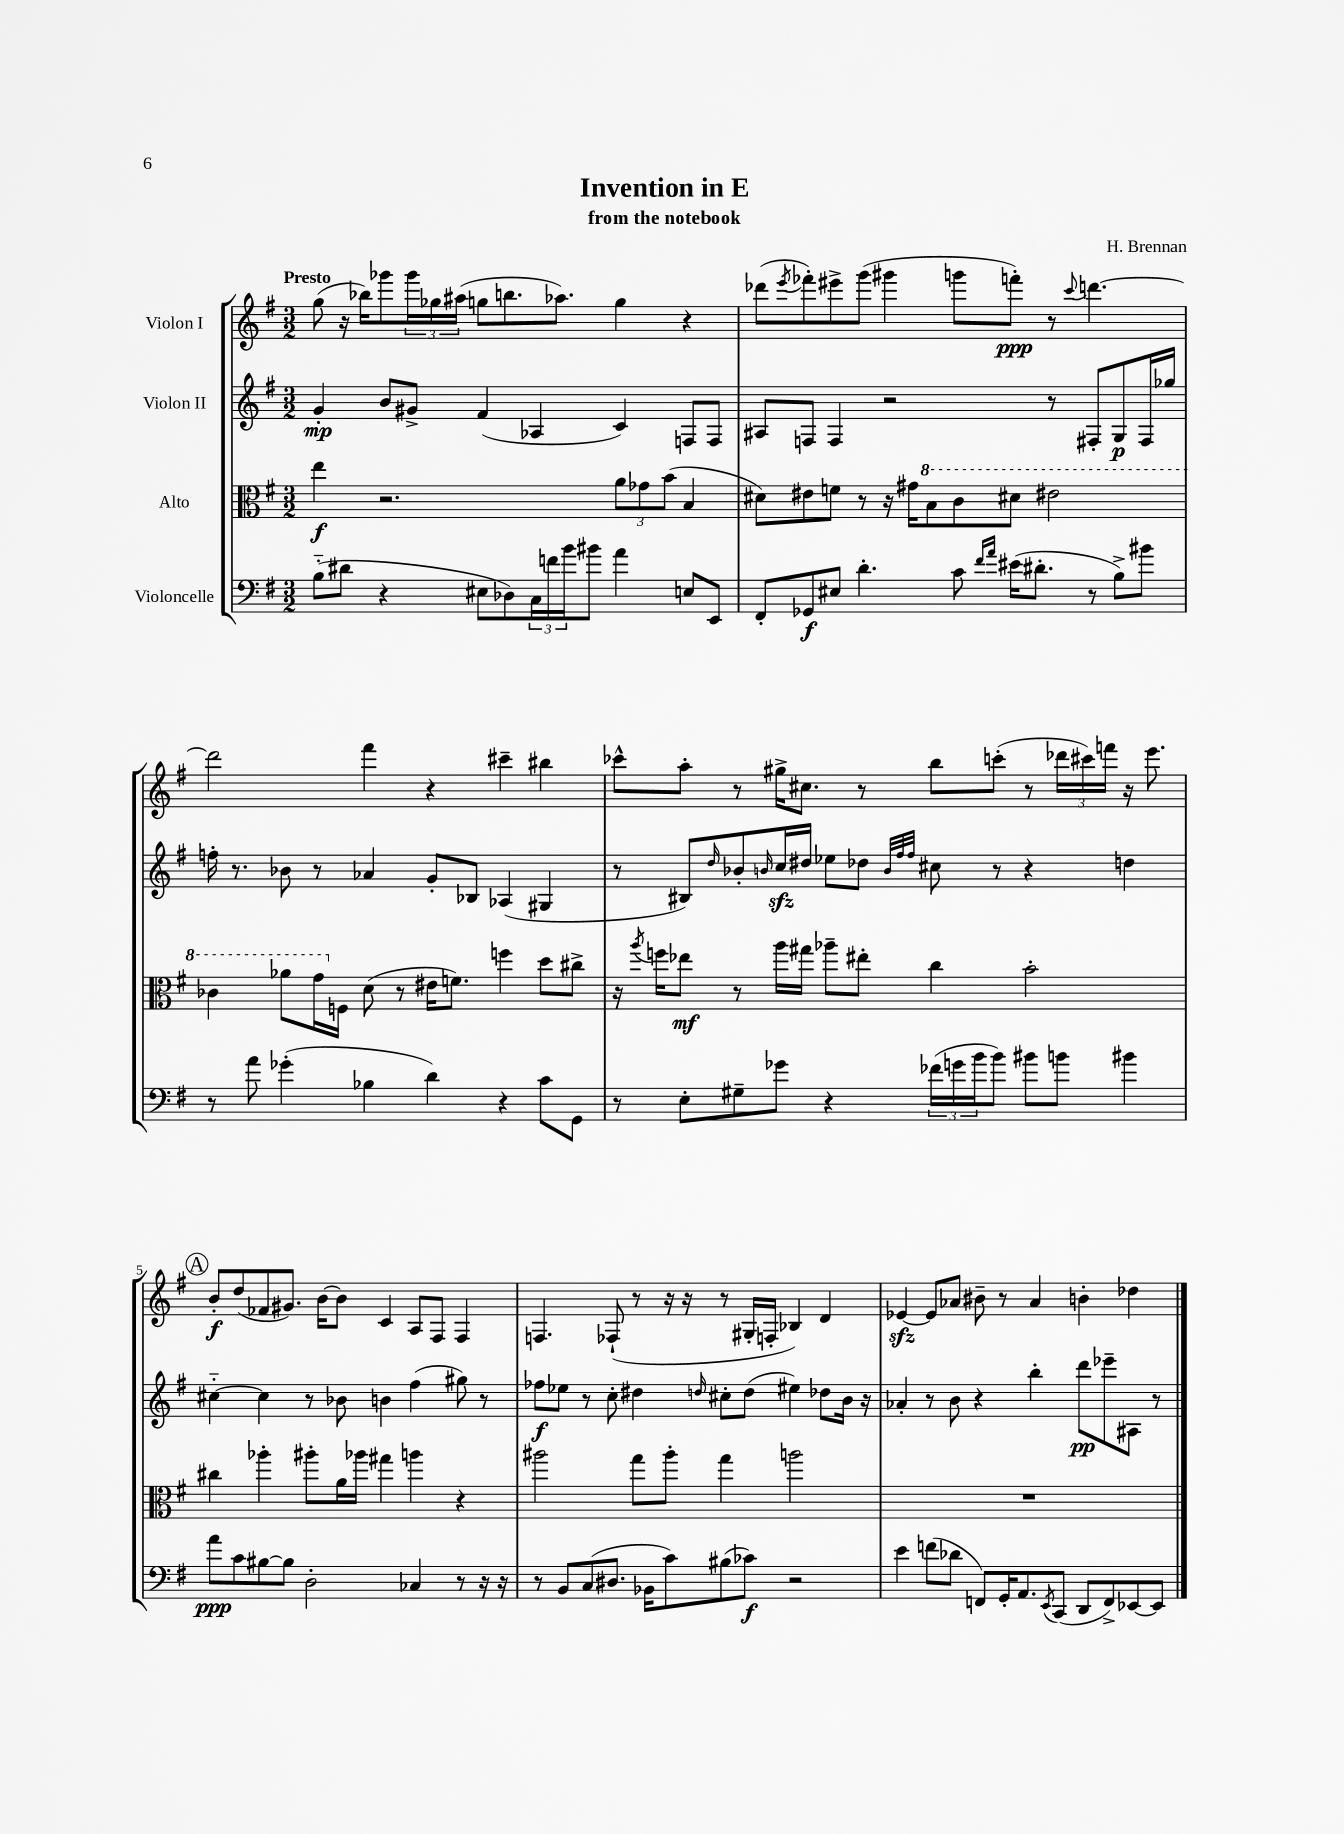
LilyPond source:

\header { title = "Invention in E" composer = "H. Brennan" subtitle = "from the notebook" }
<<
\new StaffGroup <<
\new Staff = "s0" \with { instrumentName = "Violon I" } {
    \clef treble \key g \major \numericTimeSignature \time 3/2 \tempo "Presto"
    g''8( r16 bes''16) ges'''8 \tuplet 3/2 { ges'''16 ges''16 ais''16( } g''8 b''8. aes''8.) g''4 r4 |
    des'''8( \acciaccatura { e'''8 } fes'''8-.) eis'''8-> g'''8( gis'''4 g'''8 f'''8-.\ppp) r8 \appoggiatura { c'''8 } d'''4.~ |
    d'''2 fis'''4 r4 cis'''4-- bis''4 |
    ces'''8-^ a''8-. r8 gis''16-> cis''8. r8 b''8 c'''8-.( r8 \tuplet 3/2 { des'''16 cis'''16) f'''16 } r16 e'''8. |
    \mark \markup { \circle "A" } b'8-.\f d''8( fes'8 gis'8.) b'16~ b'8 c'4 a8 fis8 fis4 |
    f4. fes8-!( r8 r16 r16 r8 gis16-. f16-. bes4) d'4 |
    ees'4~\sfz ees'8 aes'8 bis'8-- r8 aes'4 b'4-. des''4 \bar "|." |
}
\new Staff = "s1" \with { instrumentName = "Violon II" } {
    \clef treble \key g \major \numericTimeSignature \time 3/2
    g'4-.\mp b'8 gis'8-> fis'4( aes4 c'4) f8 f8 |
    ais8 f8 f4 r2 r8 fis8-. g8\p fis16 ges''16 |
    f''16-. r8. bes'8 r8 aes'4 g'8-. bes8 aes4( gis4 |
    r8 bis8) \grace { d''16 } bes'8-. \grace { b'16 } c''16\sfz dis''16 ees''8 des''8 \grace { b'32 fis''32 fis''32 } cis''8 r8 r4 d''4 |
    \mark \markup { \circle "A" } cis''4~-_ cis''4 r8 bes'8 b'4 fis''4( gis''8) r8 |
    fes''8\f ees''8 r8 c''8-. dis''4 \grace { d''16 } cis''8-. d''8( eis''4) des''8 b'16 r16 |
    aes'4-. r8 b'8 r4 b''4-. d'''8\pp ees'''8-- ais8 r8 \bar "|." |
}
\new Staff = "s2" \with { instrumentName = "Alto" } {
    \clef alto \key g \major \numericTimeSignature \time 3/2
    e''4\f r2. \tuplet 3/2 { a'8 ges'8 b'8( } b4 |
    dis'8) eis'8 f'8 r8 r16 gis'16 \ottava #1 b'8 c''8 dis''8 eis''2 |
    ces''4 aes''8 g''16 \ottava #0 f16 d'8( r8 eis'16 f'8.) f''4 d''8 cis''8-> |
    r16 \acciaccatura { a''8 } f''16 ees''8\mf r8 a''16 gis''16 aes''8-- eis''8-. c''4 b'2-. |
    \mark \markup { \circle "A" } cis''4 aes''4-. ais''8-. a'16 aes''16 gis''4 a''4 r4 |
    ais''2 g''8 ais''8-. g''4 a''2 |
    R1. \bar "|." |
}
\new Staff = "s3" \with { instrumentName = "Violoncelle" } {
    \clef bass \key g \major \numericTimeSignature \time 3/2
    b8-_( dis'8 r4 eis8 des8) \tuplet 3/2 { c16 f'16 b'16 } bis'8 a'4 e8 e,8 |
    fis,8-. ges,8\f eis8 d'4.-. c'8 \grace { fis'16 a'16 } eis'16( dis'8.-. r8 b8->) bis'8 |
    r8 a'8 ges'4-.( bes4 d'4) r4 c'8 g,8 |
    r8 e8-. gis8-- ges'8 r4 \tuplet 3/2 { fes'16( g'16 b'16 } b'8) bis'8 b'8 bis'4 |
    \mark \markup { \circle "A" } a'8\ppp c'8 bis8~ bis8 d2-. ces4 r8 r16 r16 |
    r8 b,8 c8( dis8. bes,16 c'8) bis8( ces'8\f) r2 |
    e'4 f'8( des'8 f,8) g,16-. a,8. \acciaccatura { e,8 } c,8( d,8 f,8->) ees,8~ ees,8 \bar "|." |
}
>>
>>
\layout { \context { \Score \override BarNumber.break-visibility = ##(#f #t #t) barNumberVisibility = #(every-nth-bar-number-visible 5) } }
